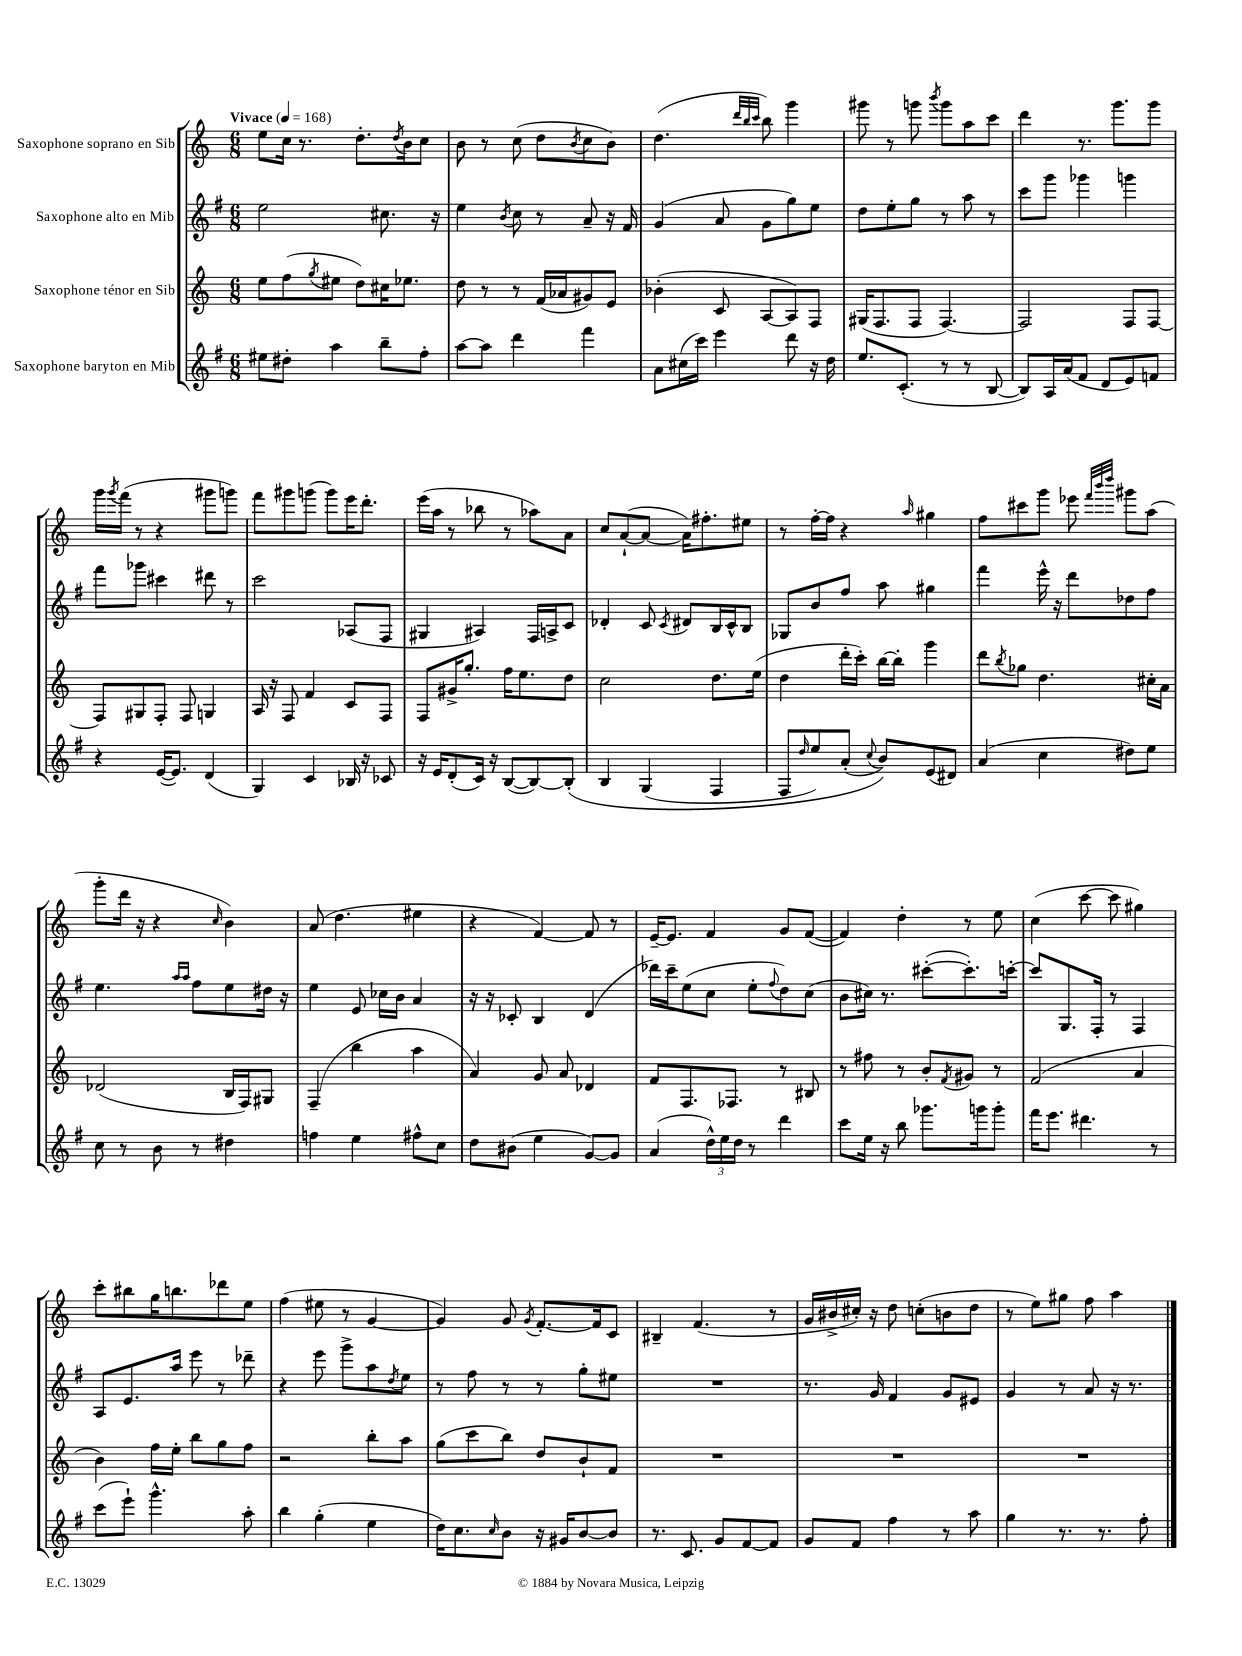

**kern	**kern	**kern	**kern
*staff4	*staff3	*staff2	*staff1
*clefG2	*clefG2	*clefG2	*clefG2
*k[f#]	*k[]	*k[f#]	*k[]
*M6/8	*M6/8	*M6/8	*M6/8
*MM168	*MM168	*MM168	*MM168
8ee#	8ee	2ee	8ee
8dd#'	(8ff	.	16cc
.	.	.	8.r
.	8qgg	.	.
4aa	8ee#	.	.
.	8dd)	.	8.dd'
8bb~	16cc#	8.cc#	.
.	.	.	8qdd
.	8.ee-	.	16b
8ff#'	.	.	8cc
.	.	16r	.
=	=	=	=
[8aa	8dd	4ee	8b
8aa]	8r	.	8r
.	.	8qb	.
4ddd	8r	8cc	(8cc
.	(16f	8r	8dd
.	16a-	.	.
.	.	.	8qb
4fff#	8g#)	8a~	8cc
.	8e	16r	8b)
.	.	16f#	.
=	=	=	=
8a	(4b-'	(4g	(4.dd
(16cc#	.	.	.
16ccc)	.	.	.
4eee	8c	8a	.
.	.	.	32qqddd
.	.	.	32qqbb
.	.	.	32qqccc
.	[8A	8g	8bb)
8ddd	8A])	8gg)	4ggg
16r	8F	8ee	.
16dd	.	.	.
=	=	=	=
8.ee	(16G#	8dd	8ggg#
.	8.F	.	.
.	.	8ee'	8r
(8.c'	.	.	.
.	8F	8gg	8ggg
.	.	.	8qbbb
8r	[4.F)	8r	8ggg
8r	.	8aa	8aa
[8B	.	8r	8ccc
=	=	=	=
8B])	2F]	8ccc	4ddd
16A	.	8ggg	.
(16a	.	.	.
8f#	.	4ggg-	8.r
8d	.	.	.
.	.	.	8.ggg
8e)	8F	4ggg	.
8f	[8F	.	8ggg
=	=	=	=
4r	8F]	8fff#	16ggg
.	.	.	8qggg
.	.	.	(16fff
.	8G#	8ggg-	8r
([16e	8F'	4ccc#	4r
8.e])	.	.	.
.	8F	.	.
(4d	4G	8ddd#	8ggg#
.	.	8r	8ggg)
=	=	=	=
4G)	16A	2ccc	8fff
.	16r	.	.
.	8F	.	8ggg#
4c	4f	.	(8ggg
.	.	.	8ggg)
16B-	8c	(8A-	16eee
16r	.	.	8.ddd'
8c-	8F	8F#	.
=	=	=	=
16r	8F	4G#	(16eee
16e	.	.	16aa
(8d'	16g#^	.	8r
.	8.gg'	.	.
16c)	.	4A#)	8bb-
16r	.	.	.
([8B	16ff	.	8r
.	8.ee	.	.
8B_)	.	16F#	8aa-)
.	.	16A^	.
&(8B']	8dd	8c	8a
=	=	=	=
4B	2cc	4d-'	8cc
.	.	.	([8a`
(4G	.	8c	8a_
.	.	8qc	.
.	.	8d#	16a])
.	.	.	8.ff#'
4F#	8.dd	16B	.
.	.	16c^^	.
.	.	8B	8ee#
.	(16ee	.	.
=	=	=	=
8F#	4dd	8G-	8r
16qqdd	.	.	.
8ee)	.	8b	[16ff'
.	.	.	16ff]
(8a'	16ddd'	8ff#	4r
.	16ccc')	.	.
8qqcc	.	.	.
8b)&)	[16bb	8aa	.
.	16bb']	.	.
.	.	.	16qqaa
(8e	4ggg	4gg#	4gg#
8d#)	.	.	.
=	=	=	=
(4a	8ddd	4fff#	8ff
.	8qbb	.	.
.	8gg-	.	8ccc#
4cc	4.dd	16eee^^	8ggg
.	.	16r	.
.	.	8ddd	8eee-
.	.	.	32qqfff
.	.	.	32qqbbb
.	.	.	32qqdddd
8dd#)	.	8dd-	8ggg#
8ee	16cc#'	8ff#	(8aa
.	16a	.	.
=	=	=	=
8cc	(2d-	4.ee	8ggg'
8r	.	.	16ddd
.	.	.	16r
8b	.	.	4r
.	.	16qqaa	.
.	.	16qqaa	.
8r	.	8ff#	.
.	.	.	16qqcc
4dd#	16B	8ee	4b)
.	16F)	.	.
.	8G#	16dd#	.
.	.	16r	.
=	=	=	=
4ff	(4F~	4ee	(8a
.	.	.	4.dd
4ee	4bb	8e	.
.	.	16cc-	.
.	.	16b	.
8ff#^^	4aa	4a	4ee#
8cc	.	.	.
=	=	=	=
8dd	4a)	16r	4r
.	.	16r	.
(8b#	.	8c-'	.
4ee	8g	4B	[4f)
.	8a	.	.
[8g)	4d-	(4d	8f]
8g]	.	.	8r
=	=	=	=
(4a	8f	16ddd-)	[16e~
.	.	16ccc~	8.e]
.	8.F	(8ee	.
24dd^^)	.	8cc	4f
24ee	.	.	.
.	8.F-	.	.
24dd	.	.	.
8r	.	8ee'	.
.	.	8qqff#	.
4ddd	8r	8dd)	8g
.	8B#	(8cc	([8f
=	=	=	=
8ccc	8r	8b	4f])
16ee	8ff#	16cc#)	.
16r	.	8.r	.
8bb	8r	.	4dd'
8.ggg-	8b'	([8ccc#'	.
.	8qf	.	.
.	8g#	8.ccc#'])	8r
16ggg	.	.	.
8ggg'	8r	.	8ee
.	.	[16ccc'	.
=	=	=	=
16fff#	(2f	8ccc]	(4cc
8.eee	.	.	.
.	.	8.G	.
4.ddd#	.	.	[8ccc
.	.	16F#'	.
.	.	8r	8ccc]
.	4a	4F#	4gg#)
8r	.	.	.
=	=	=	=
(8ccc	4b)	8A	8ccc'
8eee`)	.	8.e	8bb#
4.ggg^^	16ff	.	16gg
.	16ee'	16aa	8.bb
.	8bb	8eee	.
.	8gg	8r	8ddd-
8aa'	8ff	8ddd-~	8ee
=	=	=	=
4bb	2r	4r	(4ff
(4gg'	.	8eee	8ee#
.	.	8ggg^	8r
4ee	8bb'	8aa	[4g
.	.	8qdd	.
.	8aa	8ee	.
=	=	=	=
16dd)	(8gg	8r	4g])
8.cc	.	.	.
.	8ccc	8ff#	.
16qqcc	.	.	.
8b	8bb)	8r	8g
.	.	.	8qg
16r	8dd	8r	[8.f'
16g#	.	.	.
[8b	8b`	8gg'	.
.	.	.	16f]
8b]	8f	8ee#	8c
=	=	=	=
8.r	2.r	2.r	4B#~
8.c	.	.	.
.	.	.	(4.f
8g	.	.	.
[8f#	.	.	.
8f#]	.	.	8r
=	=	=	=
8g	2.r	8.r	16g
.	.	.	16b#^
8f#	.	.	16cc#')
.	.	16g	16r
4ff#	.	4f#	8dd
.	.	.	(8cc'
8r	.	8g	8b
8aa	.	8e#	8dd
=	=	=	=
4gg	2.r	4g	8r
.	.	.	8ee)
8.r	.	8r	8gg#
.	.	8a	8ff
8.r	.	.	.
.	.	16r	4aa
.	.	8.r	.
8ff#'	.	.	.
==	==	==	==
*-	*-	*-	*-
